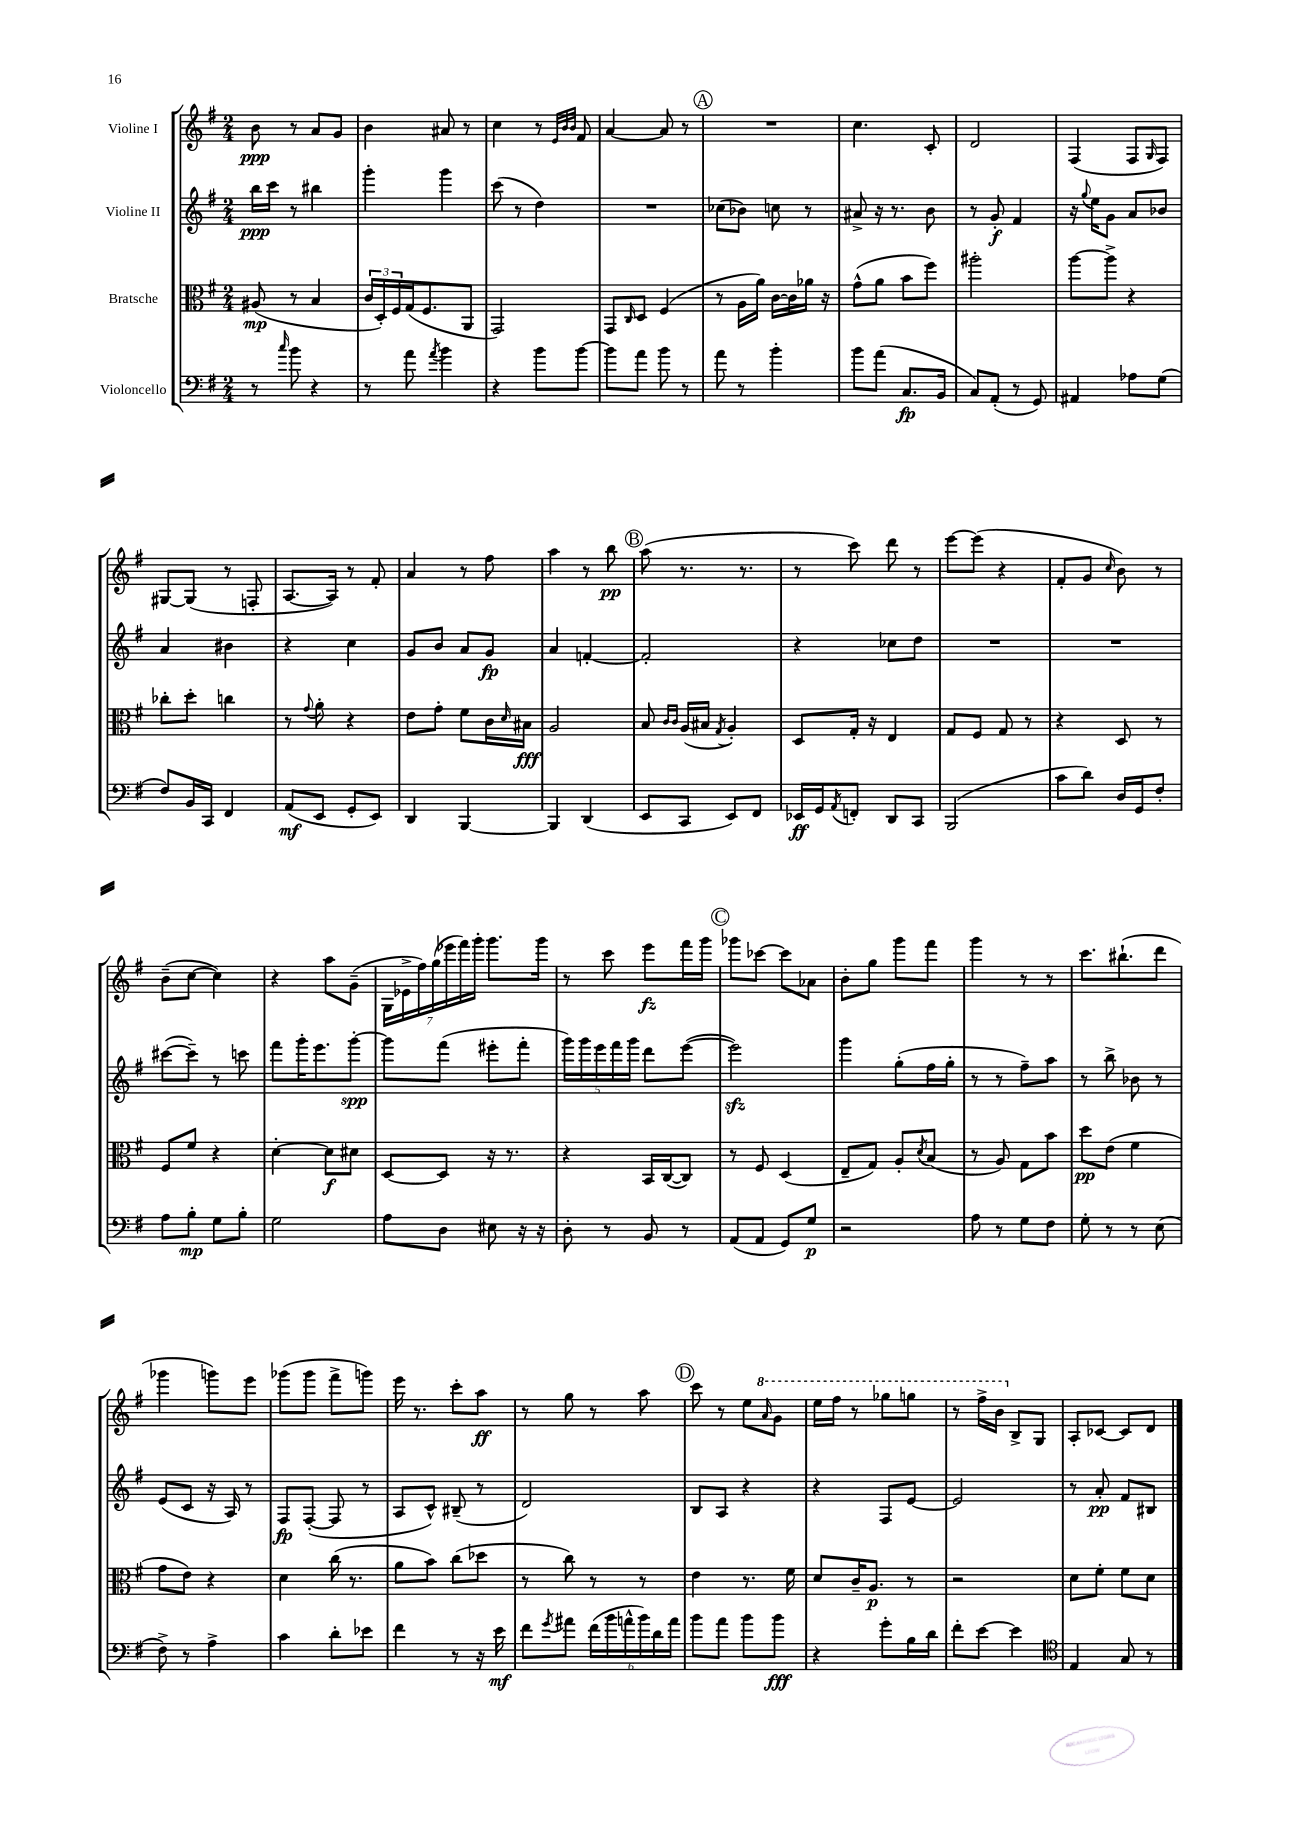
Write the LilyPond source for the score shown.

<<
\new StaffGroup <<
\new Staff = "s0" \with { instrumentName = "Violine I" } {
    \clef treble \key g \major \numericTimeSignature \time 2/4
    b'8\ppp r8 a'8 g'8 |
    b'4 ais'8 r8 |
    c''4 r8 \grace { e'32 b'32 b'32 } fis'8 |
    a'4~ a'8 r8 |
    \mark \markup { \circle "A" } R2 |
    c''4. c'8-. |
    d'2 |
    fis4( fis8 \grace { g16 } fis8) |
    gis8~ gis8( r8 f8-. |
    a8.~ a16) r8 fis'8-. |
    a'4 r8 fis''8 |
    a''4 r8 b''8\pp |
    \mark \markup { \circle "B" } a''8( r8. r8. |
    r8 c'''8) d'''8 r8 |
    e'''8~ e'''8( r4 |
    fis'8-. g'8 \grace { c''16 } b'8) r8 |
    b'8--( c''8~ c''4) |
    r4 a''8 g'8--( |
    \tuplet 7/4 { g16 ees'16-> fis''16) g''16( ees'''16 fis'''16) g'''16-. } g'''8. g'''16 |
    r8 c'''8 e'''8\fz fis'''16 g'''16 |
    \mark \markup { \circle "C" } ges'''8 ces'''8~ ces'''8 aes'8 |
    b'8-. g''8 g'''8 fis'''8 |
    g'''4 r8 r8 |
    c'''8. bis''8.-!( d'''8 |
    ges'''4 g'''8) e'''8 |
    ges'''8( ges'''8 fis'''8-> g'''8) |
    e'''16 r8. c'''8-. a''8\ff |
    r8 g''8 r8 a''8 |
    \mark \markup { \circle "D" } c'''8 r8 e''8 \ottava #1 \grace { a''16 } g''8 |
    e'''16 fis'''16 r8 ges'''8 g'''8 |
    r8 fis'''16-> b''16 \ottava #0 b8-> g8 |
    a8-. ces'8~ ces'8 d'8 \bar "|." |
}
\new Staff = "s1" \with { instrumentName = "Violine II" } {
    \clef treble \key g \major \numericTimeSignature \time 2/4
    b''16\ppp c'''16 r8 bis''4 |
    g'''4-. g'''4 |
    c'''8( r8 d''4) |
    R2 |
    \mark \markup { \circle "A" } ces''8( bes'8) c''8 r8 |
    ais'8-> r16 r8. b'8 |
    r8 g'8-.\f fis'4 |
    r16 \appoggiatura { g''8 } e''16 g'8 a'8 bes'8 |
    a'4 bis'4 |
    r4 c''4 |
    g'8 b'8 a'8 g'8\fp |
    a'4 f'4~-. |
    \mark \markup { \circle "B" } f'2-. |
    r4 ces''8 d''8 |
    R2 |
    R2 |
    cis'''8~( cis'''8--) r8 c'''8 |
    fis'''8 g'''16-. e'''8. g'''8~-.\spp |
    g'''8 fis'''8( eis'''8-. fis'''8-. |
    \tuplet 5/4 { g'''16) g'''16 e'''16 fis'''16 g'''16 } d'''8 e'''8~( |
    \mark \markup { \circle "C" } e'''2\sfz) |
    g'''4 g''8-.( fis''16 g''16-. |
    r8 r8 fis''8--) a''8 |
    r8 b''8-> bes'8 r8 |
    e'8( c'8 r16 a16) r8 |
    fis8\fp fis8~-.( fis8 r8 |
    a8 c'8-^) bis8--( r8 |
    d'2) |
    \mark \markup { \circle "D" } b8 a8 r4 |
    r4 fis8 e'8~ |
    e'2 |
    r8 a'8-.\pp fis'8 bis8 \bar "|." |
}
\new Staff = "s2" \with { instrumentName = "Bratsche" } {
    \clef alto \key g \major \numericTimeSignature \time 2/4
    ais8\mp( r8 b4 |
    \tuplet 3/2 { c'16 d16-.) fis16 } g16( fis8. a,8 |
    g,2) |
    g,8 \grace { c16 } d8 fis4( |
    \mark \markup { \circle "A" } r8 a16 a'16) c'16~ c'16 aes'16 r16 |
    g'8-^( a'8 b'8 fis''8) |
    ais''2-. |
    a''8~ a''8-> r4 |
    ces''8-. d''8-. c''4 |
    r8 \appoggiatura { g'8 } a'8-. r4 |
    e'8 g'8-. fis'8 c'16 \grace { d'16 } bis16\fff |
    a2 |
    \mark \markup { \circle "B" } b8 \grace { c'16 c'16 } a16( bis16 \acciaccatura { g8 } a4-.) |
    d8 g16-. r16 e4 |
    g8 fis8 g8 r8 |
    r4 d8 r8 |
    fis8 fis'8 r4 |
    d'4~-. d'8\f dis'8 |
    d8~ d8 r16 r8. |
    r4 b,16 c16~( c8) |
    \mark \markup { \circle "C" } r8 fis8 d4( |
    e8-- g8) a8-. \acciaccatura { d'8 } b8( |
    r8 a8) g8 b'8 |
    d''8\pp e'8( fis'4 |
    g'8 e'8) r4 |
    d'4 c''16( r8. |
    a'8 b'8) c''8( des''8 |
    r8 c''8) r8 r8 |
    \mark \markup { \circle "D" } e'4 r8. fis'16 |
    d'8 c'16-- a8.\p r8 |
    r2 |
    d'8 fis'8-. fis'8 d'8 \bar "|." |
}
\new Staff = "s3" \with { instrumentName = "Violoncello" } {
    \clef bass \key g \major \numericTimeSignature \time 2/4
    r8 \grace { c''16 } b'8 r4 |
    r8 a'8 \acciaccatura { a'8 } b'4 |
    r4 b'8 b'8~ |
    b'8 a'8 b'8 r8 |
    \mark \markup { \circle "A" } a'8 r8 b'4-. |
    b'8 a'8( c8.\fp b,16 |
    c8) a,8-.( r8 g,8) |
    ais,4 aes8 g8( |
    fis8) b,16 c,16 fis,4 |
    a,8\mf( e,8 g,8-. e,8) |
    d,4 b,,4~ |
    b,,4 d,4( |
    \mark \markup { \circle "B" } e,8 c,8 e,8) fis,8 |
    ees,16\ff g,16 \acciaccatura { a,8 } f,8-. d,8 c,8 |
    b,,2( |
    c'8 d'8) d16 g,16 fis8-. |
    a8 b8-.\mp g8 b8-. |
    g2 |
    a8 d8 eis8 r16 r16 |
    d8-. r8 b,8 r8 |
    \mark \markup { \circle "C" } a,8( a,8 g,8) g8\p |
    r2 |
    a8 r8 g8 fis8 |
    g8-. r8 r8 e8( |
    fis8->) r8 a4-> |
    c'4 d'8-. ees'8 |
    fis'4 r8 r16 e'16\mf |
    fis'8 \acciaccatura { g'8 } ais'8 \tuplet 6/4 { fis'16( b'16 a'16-^ b'16) d'16 a'16 } |
    \mark \markup { \circle "D" } b'8 a'8 b'8 b'8\fff |
    r4 g'8-. b16 d'16 |
    fis'8-. e'8~ e'4 |
    \clef tenor e4 g8 r8 \bar "|." |
}
>>
>>
\layout { \context { \Score \remove "Bar_number_engraver" } }
